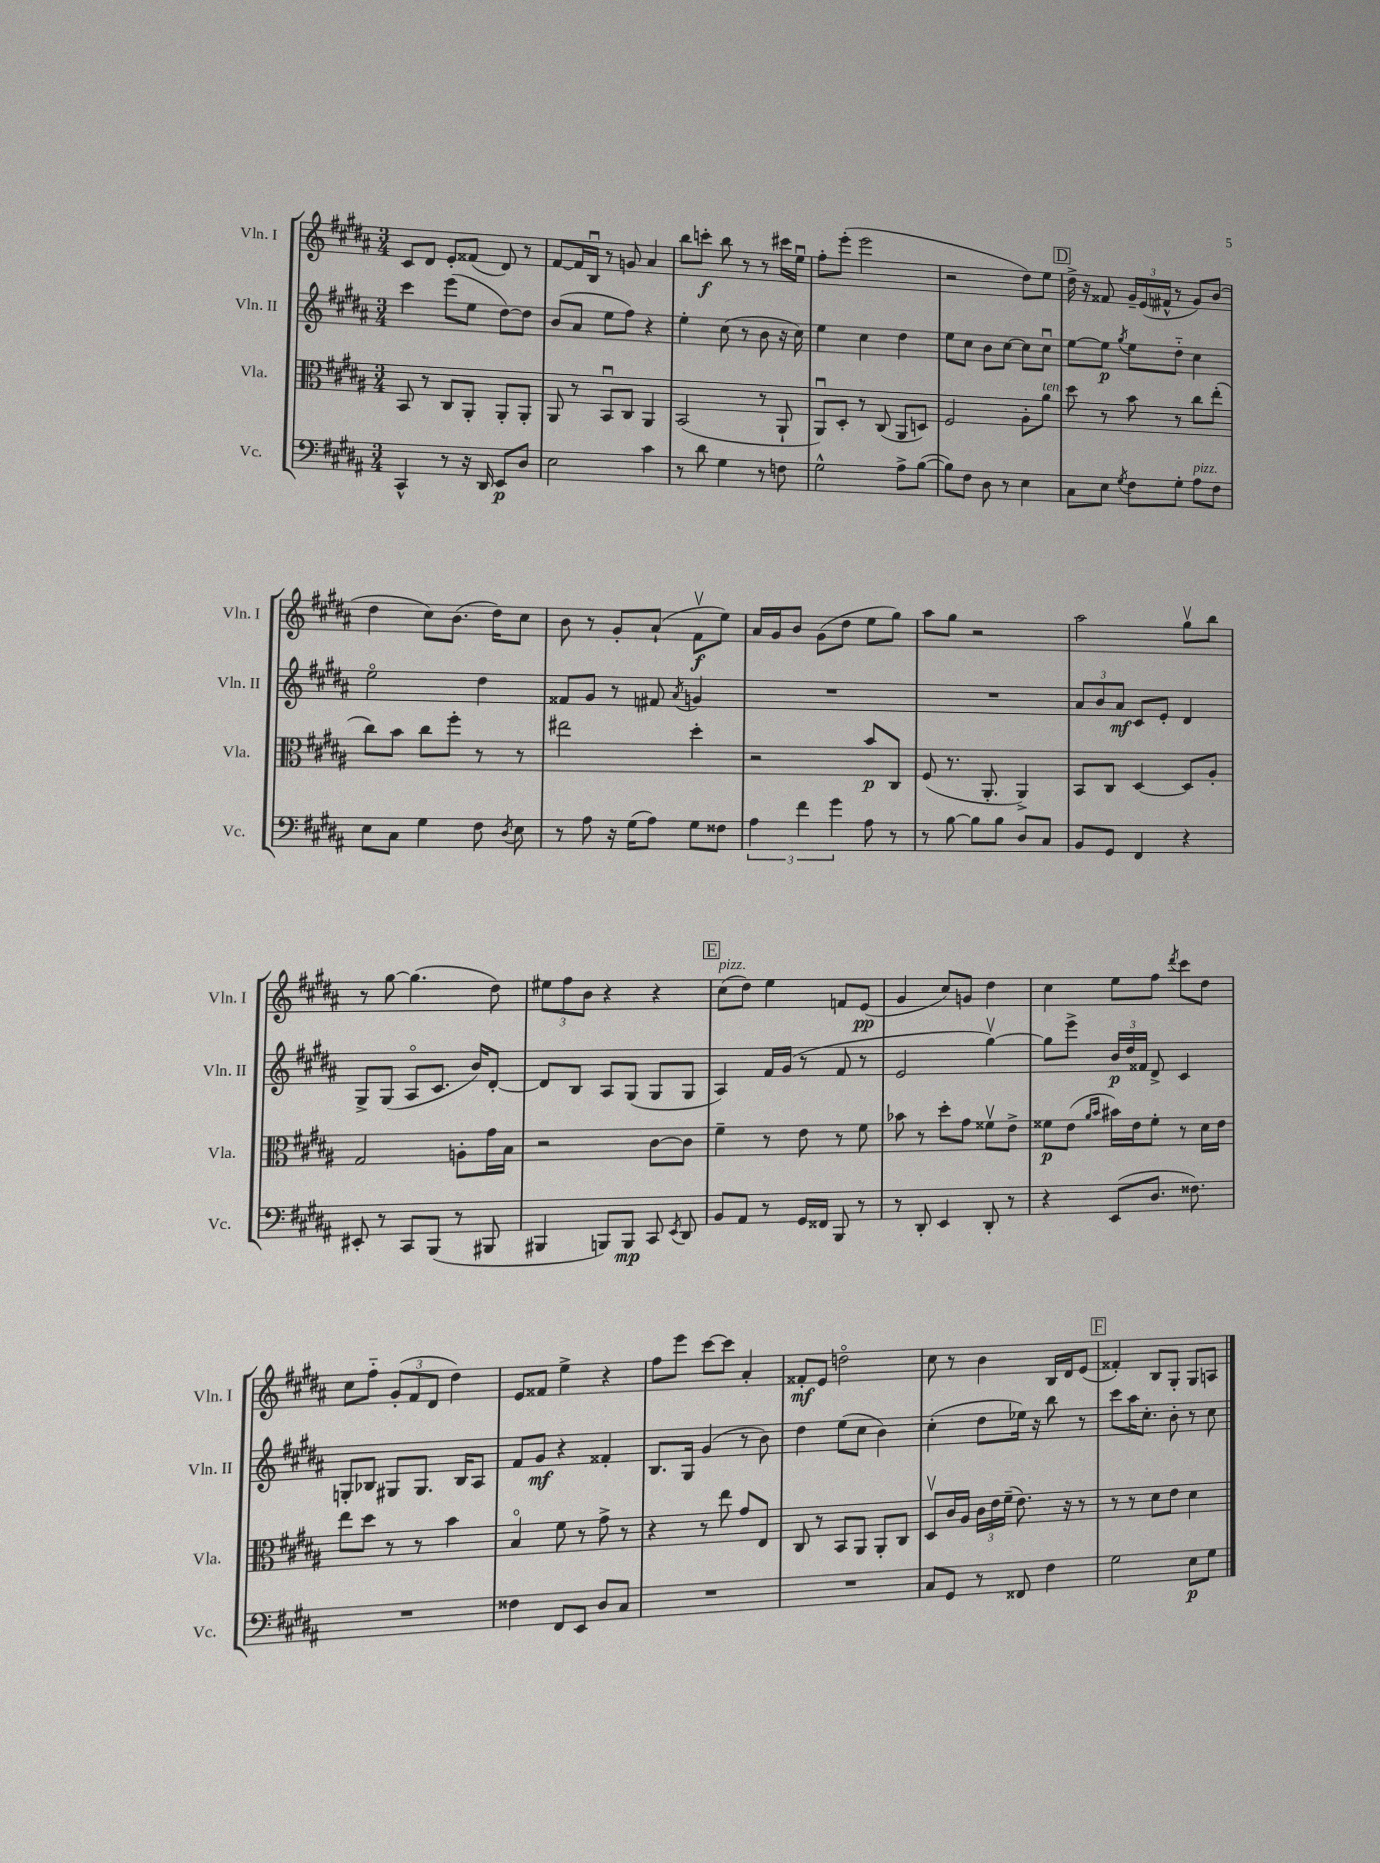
<<
\new StaffGroup <<
\new Staff = "s0" \with { instrumentName = "Vln. I" shortInstrumentName = "Vln. I" } {
    \clef treble \key b \major \numericTimeSignature \time 3/4
    \autoBeamOff cis'8[ dis'8] e'8[-. fisis'8]( dis'8) r8 |
    fis'8[~ fis'16 b16]\downbow r8 g'8 ais'4 |
    b''8[ c'''8]-.\f b''8 r8 r8 cis'''16[ e''16]\downbow |
    fis''8[-. e'''8]-.( e'''2 |
    r2 dis''8[) e''8] |
    \mark \markup { \box "D" } dis''16-> r16 fisis'8 \tuplet 3/2 { gis'16[-- e'16( fis'16]-^ } r8 gis'8[) b'8]( |
    dis''4 cis''8[) b'8.]( dis''16[) cis''8] |
    b'8 r8 gis'8[-. ais'8]-!( fis'8[\upbow\f e''8]) |
    ais'16[ gis'16 b'8] gis'8[( dis''8] e''8[ gis''8]) |
    ais''8[ gis''8] r2 |
    ais''2 gis''8[\upbow b''8] |
    r8 gis''8~ gis''4.( dis''8) |
    \tuplet 3/2 { eis''8[ fis''8 b'8] } r4 r4 |
    \mark \markup { \box "E" } cis''8[^\markup { \italic "pizz." }( dis''8]) e''4 f'8[ e'8]\pp( |
    gis'4 cis''8[) g'8] dis''4 |
    cis''4 e''8[ fis''8] \acciaccatura { dis'''8 } cis'''8[ dis''8] |
    cis''8[ fis''8]-_ \tuplet 3/2 { gis'8[-.( fis'8 dis'8] } dis''4) |
    e'8[ fisis'8] e''4-> r4 |
    fis''8[ e'''8] cis'''8[~ cis'''8] ais'4-. |
    fisis'8[-.\mf e'8] d''2\flageolet |
    cis''8 r8 b'4 b16[ dis'16 e'8]( |
    \mark \markup { \box "F" } fisis'4-.) b8[ gis8]-. gis8[ a8] \bar "|." |
}
\new Staff = "s1" \with { instrumentName = "Vln. II" shortInstrumentName = "Vln. II" } {
    \clef treble \key b \major \numericTimeSignature \time 3/4
    \autoBeamOff cis'''4 e'''8[( e''8] dis''8[~) dis''8] |
    b'8[( ais'8] e''8[ fis''8]) r4 |
    e''4-. cis''8( r8 b'8 r16 cis''16) |
    e''4 cis''4 dis''4 |
    e''8[ cis''8] b'8[ cis''8]~ cis''8[ cis''8]\downbow |
    \mark \markup { \box "D" } e''8[~ e''8]\p \acciaccatura { gis''8 } e''8[ dis''8]-_ cis''4 |
    e''2\flageolet dis''4 |
    fisis'8[ gis'8] r8 fis'8 \acciaccatura { ais'8 } g'4 |
    R2. |
    R2. |
    \tuplet 3/2 { ais'8[ b'8 ais'8]\mf } cis'8[ e'8]-. dis'4 |
    gis8[-> gis8]( ais8[\flageolet cis'8.] b'16[) dis'8]~-. |
    dis'8[ b8] ais8[ gis8]( gis8[ gis8] |
    \mark \markup { \box "E" } ais4) fis'16[ gis'16]( r8 fis'8 r8 |
    e'2 gis''4~\upbow) |
    gis''8[ e'''8]-> \tuplet 3/2 { b'16[\p dis''16 fisis'16] } dis'8-> cis'4 |
    g8[-. bes8] gis8[ gis8.] bes16[ ais8] |
    fis'8[ gis'8]\mf r4 fisis'4-. |
    b8.[ gis16] gis'4( r8 b'8) |
    dis''4 e''8[( cis''8] b'4) |
    cis''4-.( dis''8[ ees''16]) r16 b''8 r8 |
    \mark \markup { \box "F" } cis'''8[ ais''16 cis''8.]-. b'8-. r8 cis''8 \bar "|." |
}
\new Staff = "s2" \with { instrumentName = "Vla." shortInstrumentName = "Vla." } {
    \clef alto \key b \major \numericTimeSignature \time 3/4
    \autoBeamOff b,8 r8 cis8[ ais,8]-. ais,8[-. ais,8]-. |
    ais,8 r8 b,8[\downbow cis8] ais,4 |
    b,2( r8 ais,8-! |
    ais,8[\downbow) dis8]-. r8 cis8( ais,8[ d8]) |
    fis2 ais8[-. ais'8]^\markup { \italic "ten." } |
    \mark \markup { \box "D" } dis''8 r8 b'8 r8 cis''8[ e''8]-.( |
    cis''8[) b'8] cis''8[ fis''8]-. r8 r8 |
    eis''2 dis''4-. |
    r2 b'8[\p cis8] |
    fis8( r8. ais,8.-. ais,4->) |
    b,8[ cis8] dis4~ dis8[ ais8]-. |
    gis2 a8[-. gis'16 b16] |
    r2 cis'8[~ cis'8] |
    \mark \markup { \box "E" } fis'4-- r8 e'8 r8 fis'8 |
    bes'8 r8 dis''8[-. gis'8] fisis'8[\upbow e'8]-> |
    fisis'8[\p e'8]( \grace { ais'16[ b'16] } bis'16[) e'16 fisis'8]-. r8 dis'16[ e'16] |
    e''8[ dis''8] r8 r8 b'4 |
    b4\flageolet fis'8 r8 gis'8-> r8 |
    r4 r8 e''8 gis'8[ e8] |
    cis8 r8 b,8[ ais,8] ais,8[-. cis8] |
    dis8[\upbow cis'16 ais16] \tuplet 3/2 { cis'16[ e'16 fis'16]--( } e'8.) r16 r8 |
    \mark \markup { \box "F" } r8 r8 dis'8[ e'8] dis'4 \bar "|." |
}
\new Staff = "s3" \with { instrumentName = "Vc." shortInstrumentName = "Vc." } {
    \clef bass \key b \major \numericTimeSignature \time 3/4
    \autoBeamOff cis,4-^ r8 r16 dis,16 e,8[\p dis8] |
    e2 cis'4 |
    r8 dis'8 gis4 r8 f8 |
    gis2-^ ais8[-> b8]~( |
    b8[) fis8] dis8 r8 e4 |
    \mark \markup { \box "D" } cis8[ e8] \acciaccatura { gis8 } fis8[ gis8]-. ais8[^\markup { \italic "pizz." } fis8] |
    e8[ cis8] gis4 fis8 \acciaccatura { dis8 } e8 |
    r8 ais8 r16 gis16[( ais8]) gis8[ fisis8] |
    \tuplet 3/2 { ais4 fis'4 gis'4 } ais8 r8 |
    r8 b8~ b8[ b8] dis8[ cis8] |
    b,8[ gis,8] fis,4 r4 |
    eis,8-. r8 cis,8[ b,,8]( r8 bis,,8 |
    bis,,4 b,,8[) b,,8]\mp cis,8 \acciaccatura { e,8 } dis,8 |
    \mark \markup { \box "E" } b,8[ ais,8] r8 gis,16[ fisis,16] b,,8 r8 |
    r8 dis,8-. e,4 dis,8-. r8 |
    r4 e,8[( dis8.] fisis8.) |
    R2. |
    fisis4 fis,8[ e,8] dis8[ cis8] |
    R2. |
    R2. |
    cis8[ gis,8] r8 fisis,8 fis4 |
    \mark \markup { \box "F" } gis2 e8[\p gis8] \bar "|." |
}
>>
>>
\layout { \context { \Score \remove "Bar_number_engraver" } }
